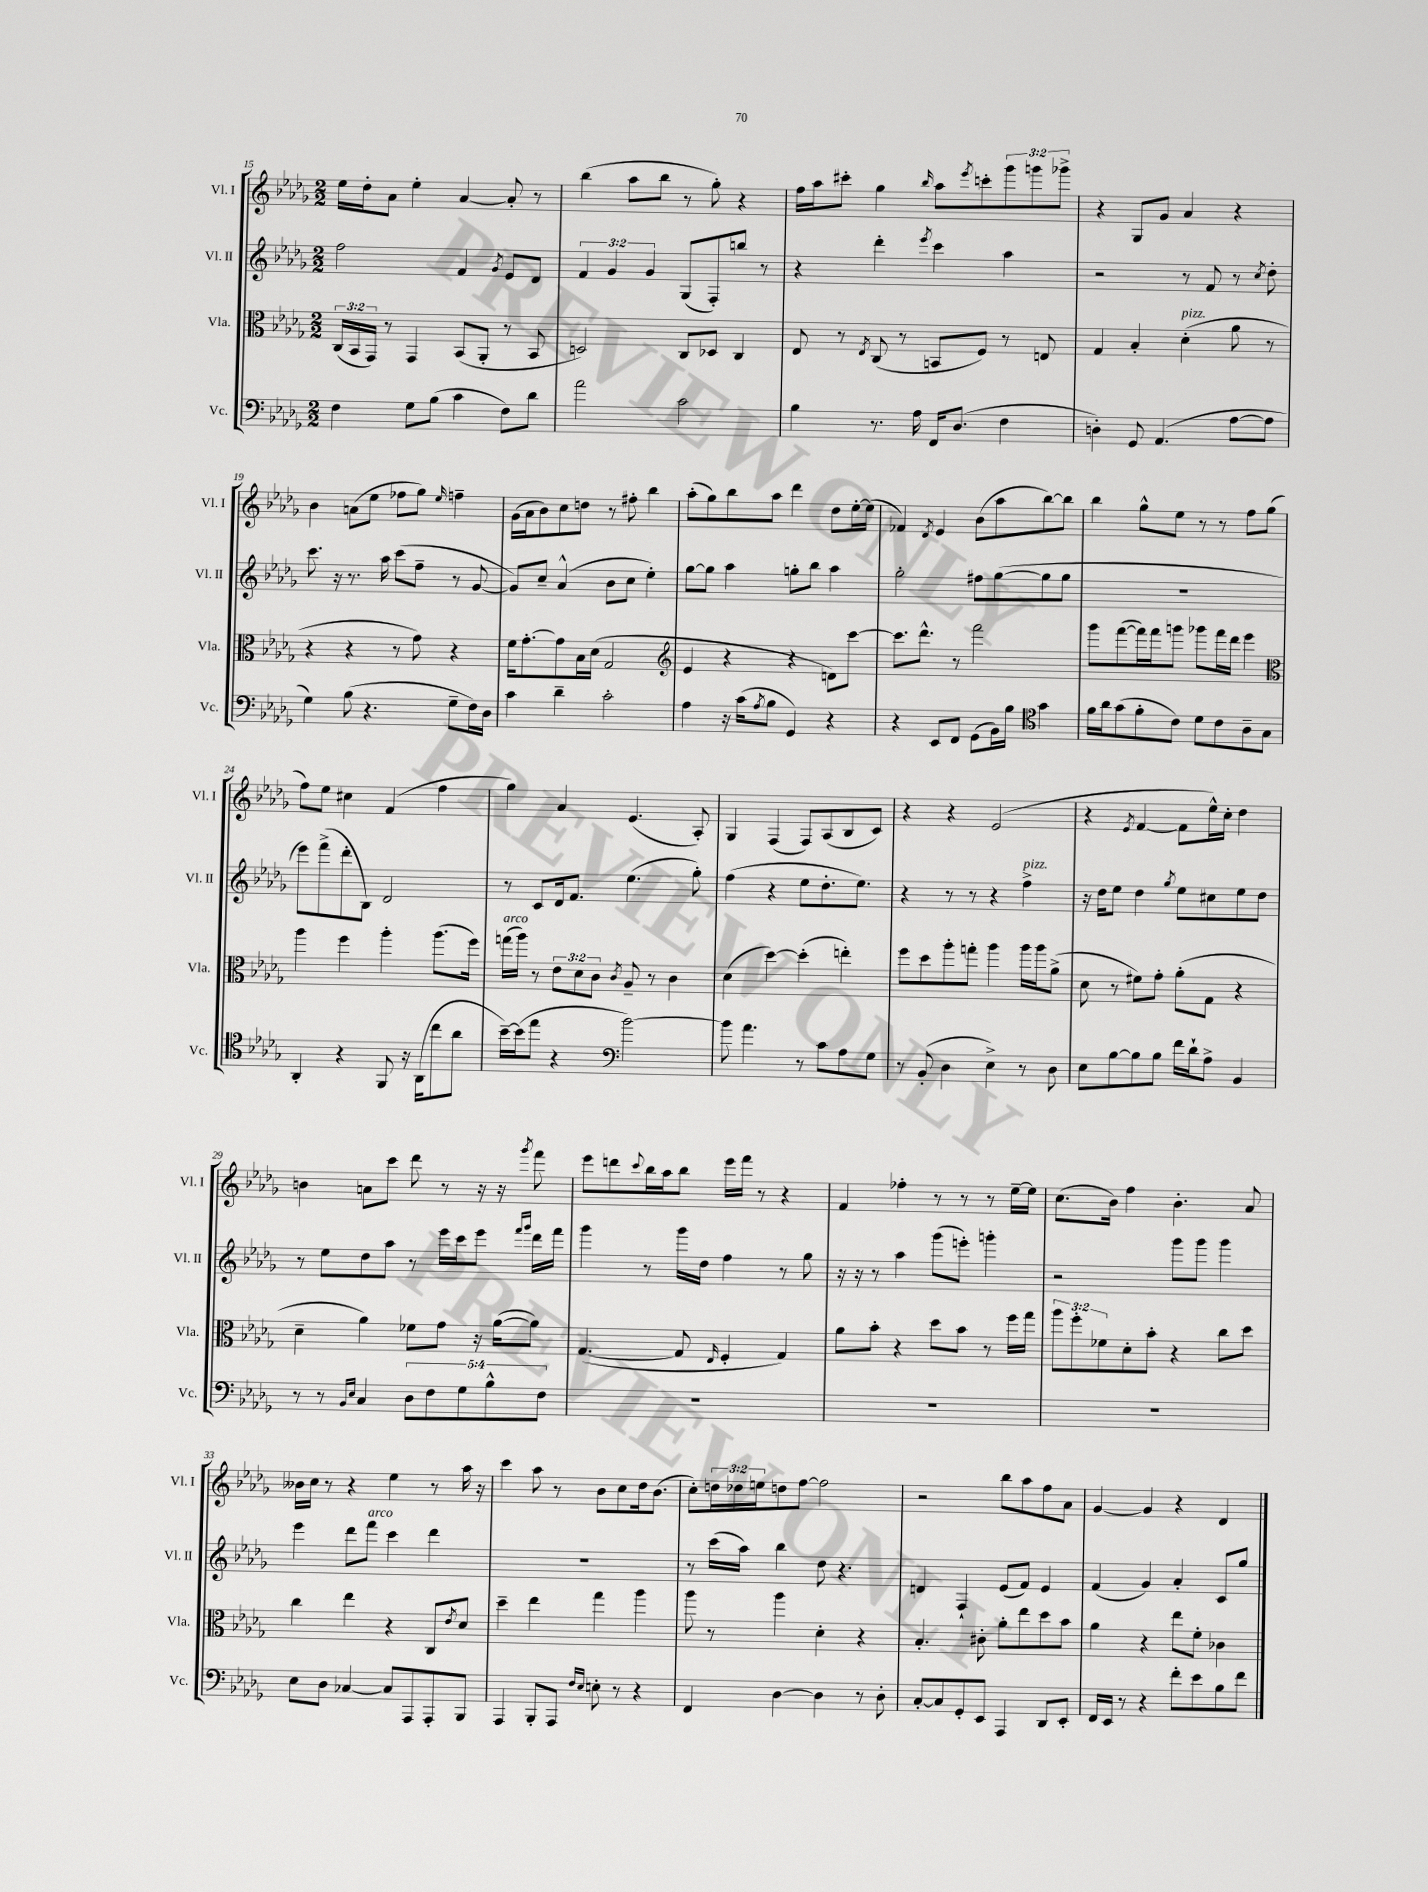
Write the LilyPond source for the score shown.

<<
\new StaffGroup <<
\new Staff = "s0" \with { instrumentName = "Vl. I" shortInstrumentName = "Vl. I" } {
    \clef treble \key des \major \numericTimeSignature \time 2/2 \override Staff.TupletNumber.text = #tuplet-number::calc-fraction-text
    ees''16 des''16-. aes'8 ees''4-. aes'4~ aes'8-. r8 |
    bes''4( aes''8 bes''8 r8 ges''8-.) r4 |
    f''16 aes''16 cis'''8-. ges''4 \grace { bes''16 } aes''8 \acciaccatura { ees'''8 } c'''8-. \tuplet 3/2 { ges'''8 g'''8 ges'''8-> } |
    r4 ges8 ges'8 aes'4 r4 |
    bes'4 a'8( ees''8 fes''8 ges''8) \grace { ees''16 } f''4-- |
    ges'16( aes'16 bes'8) c''8 d''8 r8 fis''8-. bes''4 |
    aes''8-.( ges''8) bes''8 aes''8 des'''4 des''8 ees''16~-. ees''16( |
    fes'4) \acciaccatura { des'8 } ees'4 bes'8( aes''8 bes''8~) bes''8 |
    bes''4 ges''8-^ ees''8 r8 r8 f''8 ges''8( |
    f''8) ees''8 cis''4 f'4( f''4 |
    ges''4) aes'4 ees'4.( aes8-.) |
    ges4 f4( f8) aes8( bes8 c'8) |
    r4 r4 ees'2( |
    r4 \acciaccatura { ees'8 } f'4~ f'8 ees''16-^) c''16-. des''4 |
    b'4 a'8 c'''8 des'''8 r8 r16 r16 \acciaccatura { ges'''8 } f'''8 |
    ees'''8 d'''8 \appoggiatura { c'''8 } bes''16 aes''16 bes''8 ees'''16 f'''16 r8 r4 |
    f'4 fes''4-. r8 r8 r8 ees''16~-- ees''16 |
    c''8.( bes'16) f''4 bes'4.-. aes'8 |
    beses'16 c''16 r8 r4 ees''4 r8 aes''16 r16 |
    c'''4 aes''8 r8 bes'8 c''8 des''16 bes'8.( |
    c''8-.) \tuplet 3/2 { d''16 des''16 e''16 } d''8 f''8~ f''2 |
    r2 bes''8 aes''8 f''8 aes'8 |
    ges'4~ ges'4 r4 des'4 \bar "|." |
}
\new Staff = "s1" \with { instrumentName = "Vl. II" shortInstrumentName = "Vl. II" } {
    \clef treble \key des \major \numericTimeSignature \time 2/2 \override Staff.TupletNumber.text = #tuplet-number::calc-fraction-text
    f''2 f'4 \acciaccatura { ges'8 } ees'8 des'8 |
    \tuplet 3/2 { f'4 ges'4 ges'4 } ges8( f8-.) b''8 r8 |
    r4 des'''4-. \acciaccatura { ees'''8 } c'''4 aes''4 |
    r2 r8 f'8 r8 \acciaccatura { c''8 } des''8-. |
    c'''8. r16 r8. aes''16 c'''8( f''8-- r8 ges'8~ |
    ges'8) c''8-- aes'4-^( bes'8 c''8 ees''4-.) |
    ges''8~ ges''8 aes''4 g''8-. bes''8 aes''4 |
    ges''2-. fis''8 ges''8~( ges''8 ges''8 |
    R1 |
    ees'''8) f'''8->( des'''8-. bes8) des'2 |
    r8 c'8 des'16 f'8. ees''4.( ges''8-.) |
    f''4( r4 ees''8 des''8.-. ees''8.) |
    r4 r8 r8 r4 f''4->^\markup { \italic "pizz." } |
    r16 des''16 ees''8 des''4 \acciaccatura { ges''8 } ees''8 cis''8 ees''8 des''8 |
    r8 ees''8 des''8 aes''8 r8 ees'''16 c'''16 ees'''8 \grace { f'''16 ges'''16 } des'''16 f'''16 |
    ges'''4 r8 ges'''16 des''16 f''4 r8 ges''8 |
    r16 r16 r8 aes''4 ges'''8( e'''8-.) g'''4-. |
    r2 ges'''8 ges'''8 ges'''4 |
    ees'''4 des'''8 f'''8^\markup { \italic "arco" } c'''4 des'''4 |
    R1 |
    r8 c'''16( aes''16) bes''4 des''8 r4. |
    d'4 f4-! ees'8( f'8) ees'4 |
    f'4( ges'4) aes'4-. c'8 ges''8 \bar "|." |
}
\new Staff = "s2" \with { instrumentName = "Vla." shortInstrumentName = "Vla." } {
    \clef alto \key des \major \numericTimeSignature \time 2/2 \override Staff.TupletNumber.text = #tuplet-number::calc-fraction-text
    \tuplet 3/2 { c16( bes,16 ges,16) } r8 ges,4 bes,8( aes,8-. r8 bes,8 |
    d2) c8 des8 c4 |
    ees8 r8 \acciaccatura { ees8 } c8( r8 b,8 f8) r8 e8 |
    ges4 bes4-. des'4-.^\markup { \italic "pizz." }( aes'8 r8 |
    r4 r4 r8 ges'8) r4 |
    f'16 ges'8.~-. ges'8 bes16 des'16( ges2 |
    \clef treble ees'4 r4 r4 d'8) c'''8~ |
    c'''8. des'''8.-^ r8 f'''2 |
    ges'''8 f'''8~( f'''16) f'''16 g'''8 ges'''8 f'''16 des'''16 ees'''4 |
    \clef alto aes''4 f''4 aes''4-. aes''8.( f''16) |
    g''16^\markup { \italic "arco" }( aes''16) r8 \tuplet 3/2 { ees'8 des'8 c'8 } \acciaccatura { c'8 } aes8-- r8 c'4 |
    des'4( des''4~) des''4-.( e''4-.) |
    f''8 des''8 aes''8-. g''8-. aes''4 aes''16 aes''16 aes'8->( |
    des'8 r8 fis'8) ges'8-. aes'8-.( ges8 r4 |
    des'4-- aes'4) fes'8 ges'8 r16 aes'16~( aes'8) |
    ges4.~( ges8 \grace { ees16 } f4-. ges4) |
    aes'8 bes'8-. r4 des''8 bes'8 r8 f''16 ges''16 |
    \tuplet 3/2 { aes''8 f''8-. fes'8 } des'8-. bes'8-. r4 c''8 des''8 |
    c''4 ees''4 r4 c8 \acciaccatura { ees'8 } des'8 |
    des''4-- ees''4 ges''4 aes''4 |
    aes''8 r8 aes''4 des'4-. r4 |
    bes4.-. cis'8-. aes'8-. ees''8 des''8 bes'8 |
    aes'4 r4 ees''8 f'8-. ces'4 \bar "|." |
}
\new Staff = "s3" \with { instrumentName = "Vc." shortInstrumentName = "Vc." } {
    \clef bass \key des \major \numericTimeSignature \time 2/2 \override Staff.TupletNumber.text = #tuplet-number::calc-fraction-text
    f4 ges8 bes8( c'4 f8) des'8 |
    aes'2 c'2 |
    bes4 r8. aes16 f,16 des8.( f4 |
    d4-.) ges,8 aes,4.( aes8~ aes8 |
    ges4) bes8( r4. ges8-- f16) des16 |
    c'4 des'4-- c'2-. |
    aes4 r16 c'16( \acciaccatura { aes8 } bes8 ges,4) r4 |
    r4 ees,8 f,8 ges,8( bes,16) bes16 \clef tenor ges'4 |
    f'16 aes'16 ges'8( f'8-. c'8) des'8 c'8 aes8-- ges8 |
    aes,4-. r4 f,8 r16 aes,16( c''8 aes'8 |
    bes'16~--) bes'16( ees''8 r4 \clef bass bes'2~) |
    bes'8 aes'4. r8 c'8 aes8 ges8 |
    r8 bes,8-.( des4 ees4->) r8 des8 |
    ees8 bes8~ bes8 bes8 f'16 des'16-! aes8-> bes,4 |
    r8 r8 \grace { bes,16 ees16 } c4 \tuplet 5/4 { des8 f8 ges8 bes8-^ f8 } |
    R1 |
    R1 |
    R1 |
    ees8 des8 ces4~ ces8 aes,,8 aes,,8-. bes,,8 |
    aes,,4 bes,,8-. aes,,8 \grace { f16 ees16 } e8-. r8 r4 |
    f,4 des4~ des4 r8 des8-. |
    c8~-. c8 ges,8-. ees,8 aes,,4 des,8 ees,8-. |
    f,16 ees,16 r8 r4 f'8-. ees'8 bes8 f'8 \bar "|." |
}
>>
>>
\layout { \context { \Score currentBarNumber = #15 } }
